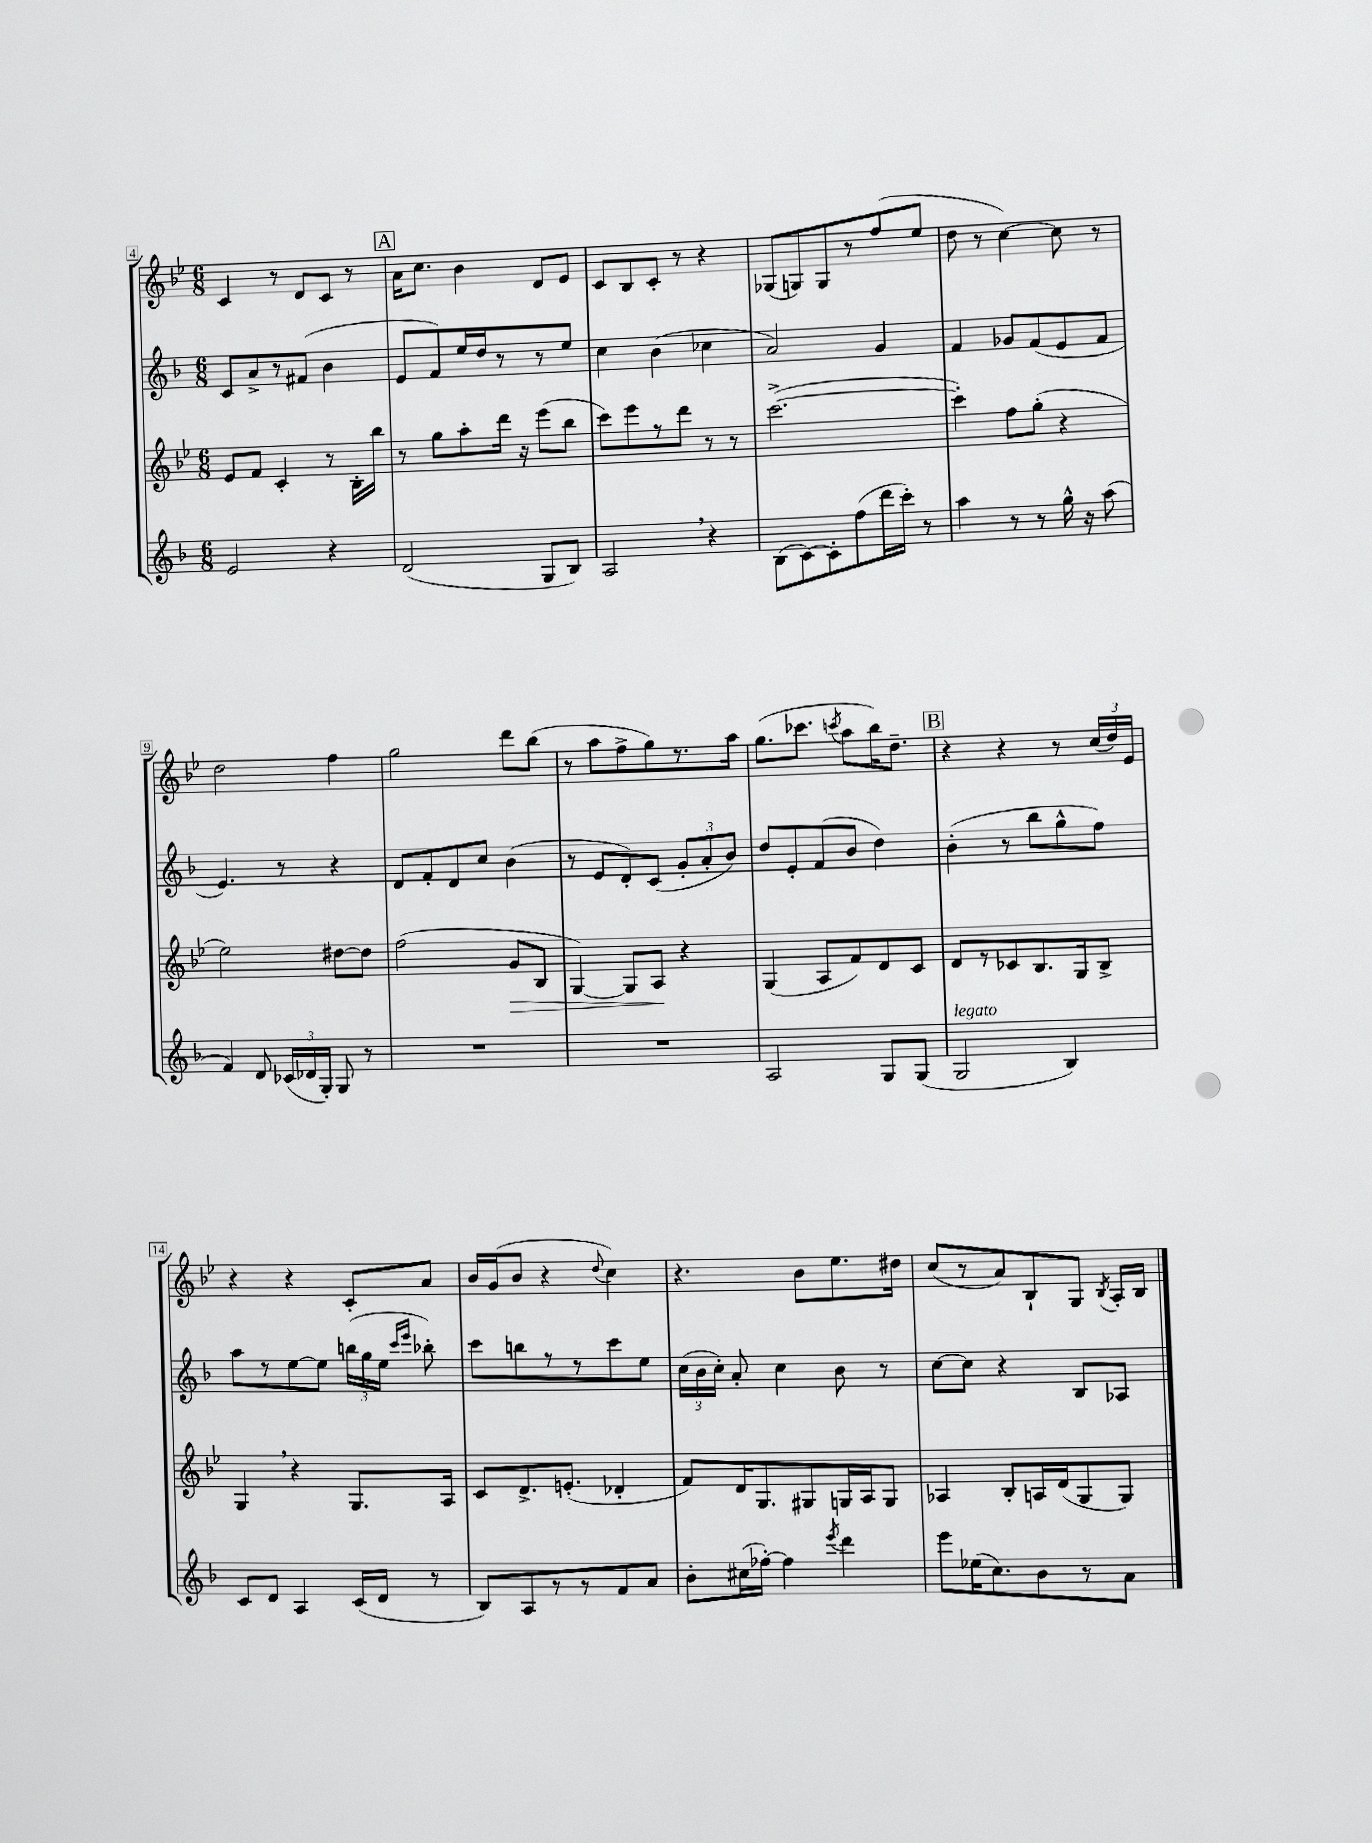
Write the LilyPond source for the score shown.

<<
\new StaffGroup <<
\new Staff = "s0" {
    \clef treble \key bes \major \numericTimeSignature \time 6/8
    \autoBeamOff c'4 r8 d'8[ c'8] r8 |
    \mark \markup { \box "A" } a'16[ c''8.] bes'4 d'8[ ees'8] |
    c'8[ bes8 c'8]-. r8 r4 |
    ges8[( g8) g8 r8 f''8( ees''8] |
    d''8 r8 c''4~) c''8 r8 |
    d''2 f''4 |
    g''2 d'''8[ bes''8]( |
    r8 a''8[ f''8-> g''8) r8. a''16] |
    g''8.[( ces'''8.] \acciaccatura { c'''8 } a''8[ bes''16) d''8.]-- |
    \mark \markup { \box "B" } r4 r4 r8 \tuplet 3/2 { c''16[( d''16) ees'16] } |
    r4 r4 c'8[-. a'8] |
    bes'16[ g'16( bes'8] r4 \appoggiatura { d''8 } c''4) |
    r4. bes'8[ ees''8. dis''16] |
    c''8[( r8 a'8) bes8-! g8] \acciaccatura { bes8 } a16[-. bes16] \bar "|." |
}
\new Staff = "s1" {
    \clef treble \key f \major \numericTimeSignature \time 6/8
    \autoBeamOff c'8[ a'8-> r8 fis'8]( bes'4 |
    \mark \markup { \box "A" } e'8[ f'8) e''16 d''16 r8 r8 e''8] |
    c''4 bes'4( ces''4 |
    a'2) g'4 |
    f'4 ges'8[ f'8( e'8 f'8] |
    e'4.) r8 r4 |
    d'8[ f'8-. d'8 c''8] bes'4( |
    r8 e'8[ d'8-.) c'8]( \tuplet 3/2 { g'8[-. a'8-. bes'8]) } |
    d''8[ e'8-. f'8( bes'8] d''4) |
    \mark \markup { \box "B" } bes'4-.( r8 bes''8[ g''8-^ f''8]) |
    a''8[ r8 e''8~ e''8] \tuplet 3/2 { b''16[( g''16 e''16] } \grace { c'''16[ e'''16] } bes''8-.) |
    c'''8[ b''8 r8 r8 c'''8 e''8] |
    \tuplet 3/2 { c''16[( bes'16 c''16]-.) } a'8-. c''4 bes'8 r8 |
    c''8[~ c''8] r4 bes8[ aes8] \bar "|." |
}
\new Staff = "s2" {
    \clef treble \key bes \major \numericTimeSignature \time 6/8
    \autoBeamOff ees'8[ f'8] c'4-. r8 bes16[-. bes''16] |
    \mark \markup { \box "A" } r8 g''8[ a''8-. d'''16] r16 ees'''8[( bes''8] |
    c'''8[) ees'''8 r8 d'''8] r8 r8 |
    c'''2.~->( |
    c'''4-.) f''8[ g''8]-.( r4 |
    ees''2) dis''8[~ dis''8] |
    f''2( g'8[\> bes8] |
    g4~) g8[ a8]\! r4 |
    g4( a8[ f'8) d'8 c'8] |
    \mark \markup { \box "B" } d'8[ r8 ces'8 bes8. g16 bes8]-> |
    g4 \breathe r4 g8.[ a16] |
    c'8[ d'8.-> e'8.]-.( des'4-. |
    f'8[) d'16 g8. gis8 g16 a16 g8] |
    aes4 bes8[-. a16 d'16( g8 g8]) \bar "|." |
}
\new Staff = "s3" {
    \clef treble \key f \major \numericTimeSignature \time 6/8
    \autoBeamOff e'2 r4 |
    \mark \markup { \box "A" } d'2( g8[ bes8]) |
    a2 \breathe r4 |
    bes8[( c'8~) c'8-. f''8( d'''16 c'''16]-.) r8 |
    a''4 r8 r8 g''16-^ r16 a''8( |
    f'4) d'8 \tuplet 3/2 { ces'16[( des'16 g16]-.) } g8 r8 |
    R2. |
    R2. |
    a2 g8[ g8]( |
    \mark \markup { \box "B" } g2^\markup { \italic "legato" } bes4) |
    c'8[ d'8] a4 c'16[( d'16] r8 |
    bes8[) a8 r8 r8 f'8 a'8] |
    bes'8[-. cis''16( fes''16]~-.) fes''4 \acciaccatura { e'''8 } d'''4 |
    e'''8[ ees''16( c''8.) bes'8 r8 a'8] \bar "|." |
}
>>
>>
\layout { \context { \Score currentBarNumber = #4 \override BarNumber.stencil = #(make-stencil-boxer 0.1 0.3 ly:text-interface::print) } }
